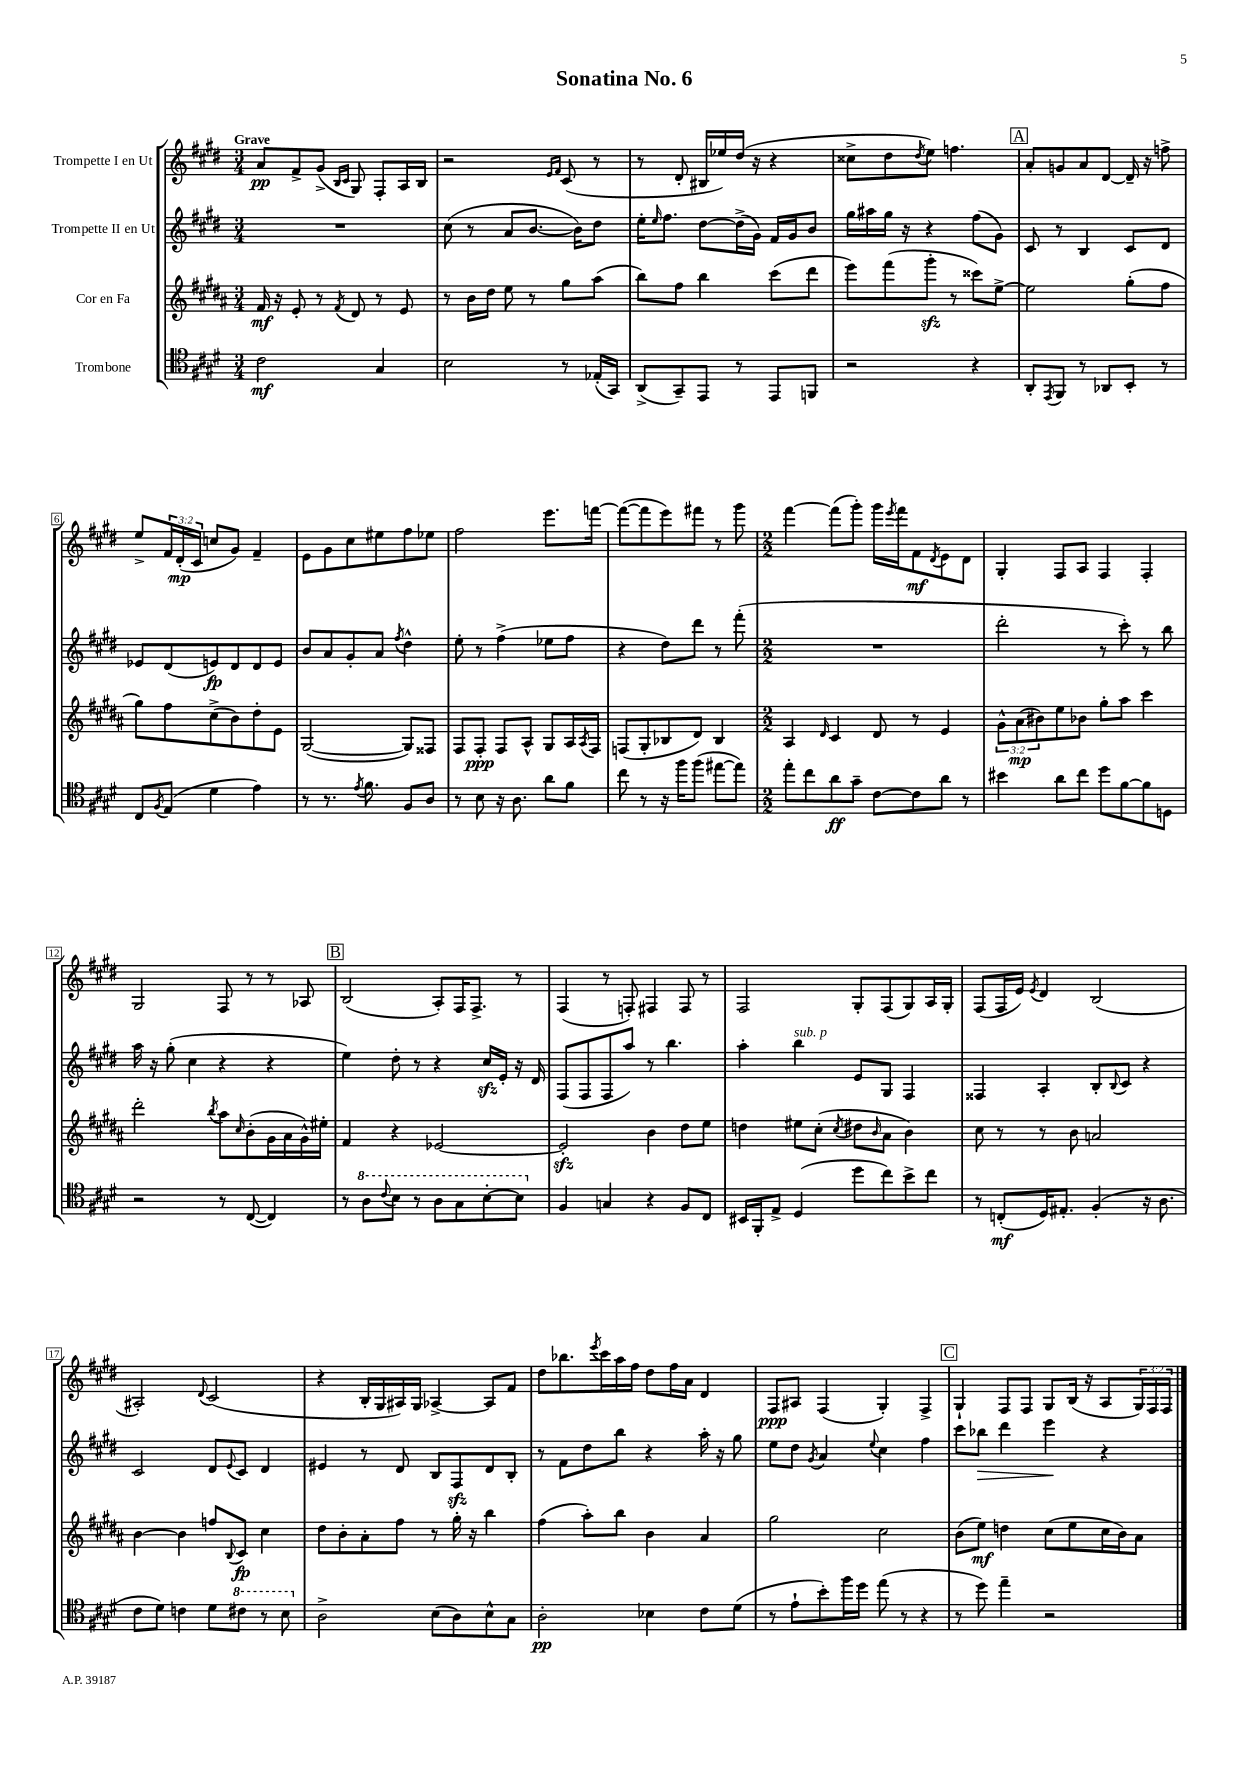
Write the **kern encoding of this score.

**kern	**kern	**kern	**kern
*staff4	*staff3	*staff2	*staff1
*clefC4	*clefG2	*clefG2	*clefG2
*k[f#c#g#d#]	*k[f#c#g#d#a#]	*k[f#c#g#d#]	*k[f#c#g#d#]
*M3/4	*M3/4	*M3/4	*M3/4
2c#\	16f#/	2.r	8a/L
.	16r	.	.
.	8e'/	.	8f#^/
.	8r	.	(8g#^/J
.	.	.	16qqB/LL
.	8qf#/	.	16qqc#/JJ
.	8d#/	.	8G#/)
4G#/	8r	.	8F#'/L
.	8e/	.	16A/L
.	.	.	16B/JJ
=	=	=	=
2B\	8r	(8cc#\	2r
.	16b\LL	8r	.
.	16dd#\JJ	.	.
.	8ee\	8a/L	.
.	8r	[8.b/J	.
.	.	.	16qqe/LL
.	.	.	16qqf#/JJ
8r	8gg#\L	.	(8c#/
.	.	16b\]LK)	.
(16E-'/LL	(8aa#\J	8dd#\J	8r
16GG#/JJ)	.	.	.
=	=	=	=
(8AA^/L	8bb\L)	16ee'\LK	8r
.	.	16qqee/	.
.	.	8.ff#\J	.
8GG#~/)	8ff#\J	.	8d#'/
8EE/J	4bb\	[8dd#\L	16B#/LL
.	.	.	16ee-/)
8r	.	(16dd#^\]L	(16dd#/JJ
.	.	16g#\JJ)	16r
8EE/L	(8ccc#\L	16f#/LL	4r
.	.	16g#/J	.
8FF/J	8ddd#\J	8b/J	.
=	=	=	=
2r	8eee\L)	16gg#\LL	8cc##^\L
.	.	16aa#\	.
.	(8fff#\	16gg#\JJ	8dd#\
.	.	16r	.
.	.	.	8qdd#/
.	8ggg#'\J	4r	8ee\J)
.	8r	.	4.ff\
4r	8ccc##\L)	(8ff#\L	.
.	[8ee^\J	8g#\J)	.
=	=	=	=
8AA'/L	2ee\]	8c#/	8a'/L
8qEE/	.	.	.
8FF#/J	.	8r	8g/
8r	.	4B/	8a/
8AA-/L	.	.	[8d#/J
8BB'/J	(8gg#'\L	8c#/L	16d#~/]
.	.	.	16r
8r	8ff#\J	8d#/J	8ff^\
=	=	=	=
8C#/L	8gg#\L)	8e-/L	8ee^/L
8qF#/	.	.	.
(8E/J	8ff#\	(8d#/	24f#/L
.	.	.	(24d#'/
.	.	.	24c#/JJ
4d#\	(8cc#^\	8e/)	8cc/L
.	8b\)	8d#/	8g#/J)
4e\)	8dd#'\	8d#/	4f#~/
.	8e\J	8e/J	.
=	=	=	=
8r	([2G#/	8b/L	8e\L
8.r	.	8a/	8g#\
.	.	8g#'/	8cc#\
8qe/	.	.	.
8.f#\	.	.	.
.	.	8a/J	8ee#\
.	.	8qff#/	.
8F#/L	8G#/]L)	4dd#^^\	8ff#\
8A/J	8F##/J	.	8ee-\J
=	=	=	=
8r	8F#/L	8ee'\	2ff#\
8B\	8F#'/J	8r	.
16r	8F#/L	(4ff#^\	.
8.A\	.	.	.
.	8A#^^/J	.	.
8a\L	8G#/L	8ee-\L	8.eee\L
8f#\J	16A#/L	8ff#\J	.
.	8qA#/	.	.
.	16F#/JJ	.	[16fff\Jk
=	=	=	=
8cc#\	(8F/L	4r	(8fff\_L
8r	8G#'/	.	8fff\]
16r	8B-/	8dd#\L)	8eee\)
16ff#\LK	.	.	.
(8ff#\J	8d#/J)	8ddd#\J	8fff#\J
[8ee#\L	4B-/	8r	8r
8ee#\]J)	.	(8fff#'\	8ggg#\
=	=	=	=
*M2/2	*M2/2	*M2/2	*M2/2
8ee'\L	4A#/	1r	[4fff#\
8cc#\	.	.	.
.	16qqd#/	.	.
8a\	4c#/	.	(8fff#\]L
8g#~\J	.	.	8ggg#'\J)
[8c#\L	8d#/	.	16ggg#\LL
.	.	.	8qeee/
.	.	.	16fff#\J
8c#\]	8r	.	8f#\
.	.	.	8qd#/
8a\J	4e/	.	8e\
8r	.	.	8d#\J
=	=	=	=
4b#\	12g#^^\L	2ddd#'\	4G#'/
.	(12a#\	.	.
.	12b#\)	.	.
8a\L	8ee\	.	8F#/L
8cc#\J	8b-\J	.	8A/J
8dd#\L	8gg#'\L	8r	4F#/
[8f#\	8aa#\J	8ccc#'\)	.
8f#\]	4ccc#\	8r	4F#'/
8D\J	.	8bb\	.
=	=	=	=
2r	2ddd#'\	16aa\	2G#/
.	.	16r	.
.	.	(8gg#'\	.
.	.	4cc#\	.
.	8qbb/	.	.
8r	8aa#\L	4r	8F#/
.	16qqcc#/	.	.
([8C#/	(8b'\	.	8r
4C#/])	16g#\L	4r	8r
.	16a#\	.	.
.	16g#^^\)	.	8A-/
.	16ee#'\JJ	.	.
=	=	=	=
8r	4f#/	4ee\)	(2B/
8a\L	.	.	.
8qqcc#/	.	.	.
8b\J	4r	8dd#'\	.
8r	.	8r	.
8a\L	[2e-/	4r	8A'/L)
8g#\	.	.	16F#/K
.	.	.	8.F#^/J
[8b'\	.	16cc#/LL	.
.	.	16e'/JJ	.
8b\]J	.	16r	8r
.	.	16d#/	.
=	=	=	=
4F#/	2e-'/]	(8F#/L	(4F#/
.	.	8F#/	.
4G/	.	8F#/	8r
.	.	8aa/J)	8F'/)
4r	4b\	8r	4F#/
.	.	4.bb\	.
8F#/L	8dd#\L	.	8F#/
8C#/J	8ee\J	.	8r
=	=	=	=
16BB#/LL	4dd\	4aa'\	2F#/
16FF#'/J	.	.	.
8E^/J	.	.	.
(4D#/	8ee#\L	4bb\	.
.	(8cc#'\J	.	.
.	8qcc#/	.	.
8dd#\L	8dd#\L	8e/L	8G#'/L
.	16qqb/	.	.
8cc#\)	8a#\J	8G#/J	(8F#/
8b^\	4b\)	4F#/	8G#/)
8cc#\J	.	.	16A/L
.	.	.	16G#'/JJ
=	=	=	=
8r	8cc#\	4F##/	(8F#/L
(8C'/L	8r	.	16F#/L
.	.	.	16e/JJ)
.	.	.	8qe/
16D#/K)	8r	4A'/	4d#/
8.E#'/J	.	.	.
.	8b\	.	.
(4F#'/	2a/	8B'/L	(2B/
.	.	8qqB/	.
.	.	8c#/J	.
16r	.	4r	.
8.A\	.	.	.
=	=	=	=
8c#\L	[4b\	2c#/	2A#'/)
8d#\J)	.	.	.
4c\	4b\]	.	.
.	.	.	8qqd#/
8d#\L	8ff/L	8d#/L	(2c#/
.	8qqB/	8qqe/	.
8cc#\J	8c#/J	8c#/J	.
8r	4cc#\	4d#/	.
8b\	.	.	.
=	=	=	=
2A^\	8dd#\L	4e#/	4r
.	8b'\	.	.
.	8a#'\	8r	16B'/LL
.	.	.	16G#/
.	8ff#\J	8d#/	16A#/)
.	.	.	16G#/JJ
(8B\L	8r	8B/L	[4A-^/
8A\)	16gg#'\	8F#/	.
.	16r	.	.
8B^^\	4bb\	8d#/	8A-/]L
8G#\J	.	8B'/J	8f#/J
=	=	=	=
2A'\	(4ff#\	8r	8dd#\L
.	.	8f#\L	8.bb-\
.	8aa#'\L)	8dd#\	.
.	.	.	8qeee/
.	.	.	16ccc#\L
.	8bb\J	8bb\J	16aa\
.	.	.	16ff#\JJ
4B-\	4b\	4r	8dd#\L
.	.	.	16ff#\L
.	.	.	16a\JJ
8c#\L	4a#/	16aa'\	4d#/
.	.	16r	.
(8d#\J	.	8gg#\	.
=	=	=	=
8r	2gg#\	8ee\L	8F#/L
8e`\L	.	8dd#\J	8A#/J
.	.	8qg#/	.
8b'\)	.	4a/	(4F#/
16ff#\L	.	.	.
16dd#\JJ	.	.	.
.	.	8qqee/	.
(8ee\	2cc#\	4cc#\	4G#'/)
8r	.	.	.
4r	.	4ff#\	4F#^/
=	=	=	=
8r	(8b\L	8ccc#\L	4G#`/
8dd#\)	8ee\J)	8bb-\J	.
4ee~\	4dd\	4ddd#\	8F#/L
.	.	.	8F#/J
2r	(8cc#\L	4eee\	8G#/L
.	8ee\	.	(16B/Jk
.	.	.	16r
.	16cc#\L	4r	8A/L
.	16b\J)	.	.
.	8a#\J	.	24G#/L)
.	.	.	24F#/
.	.	.	24F#/JJ
==	==	==	==
*-	*-	*-	*-
